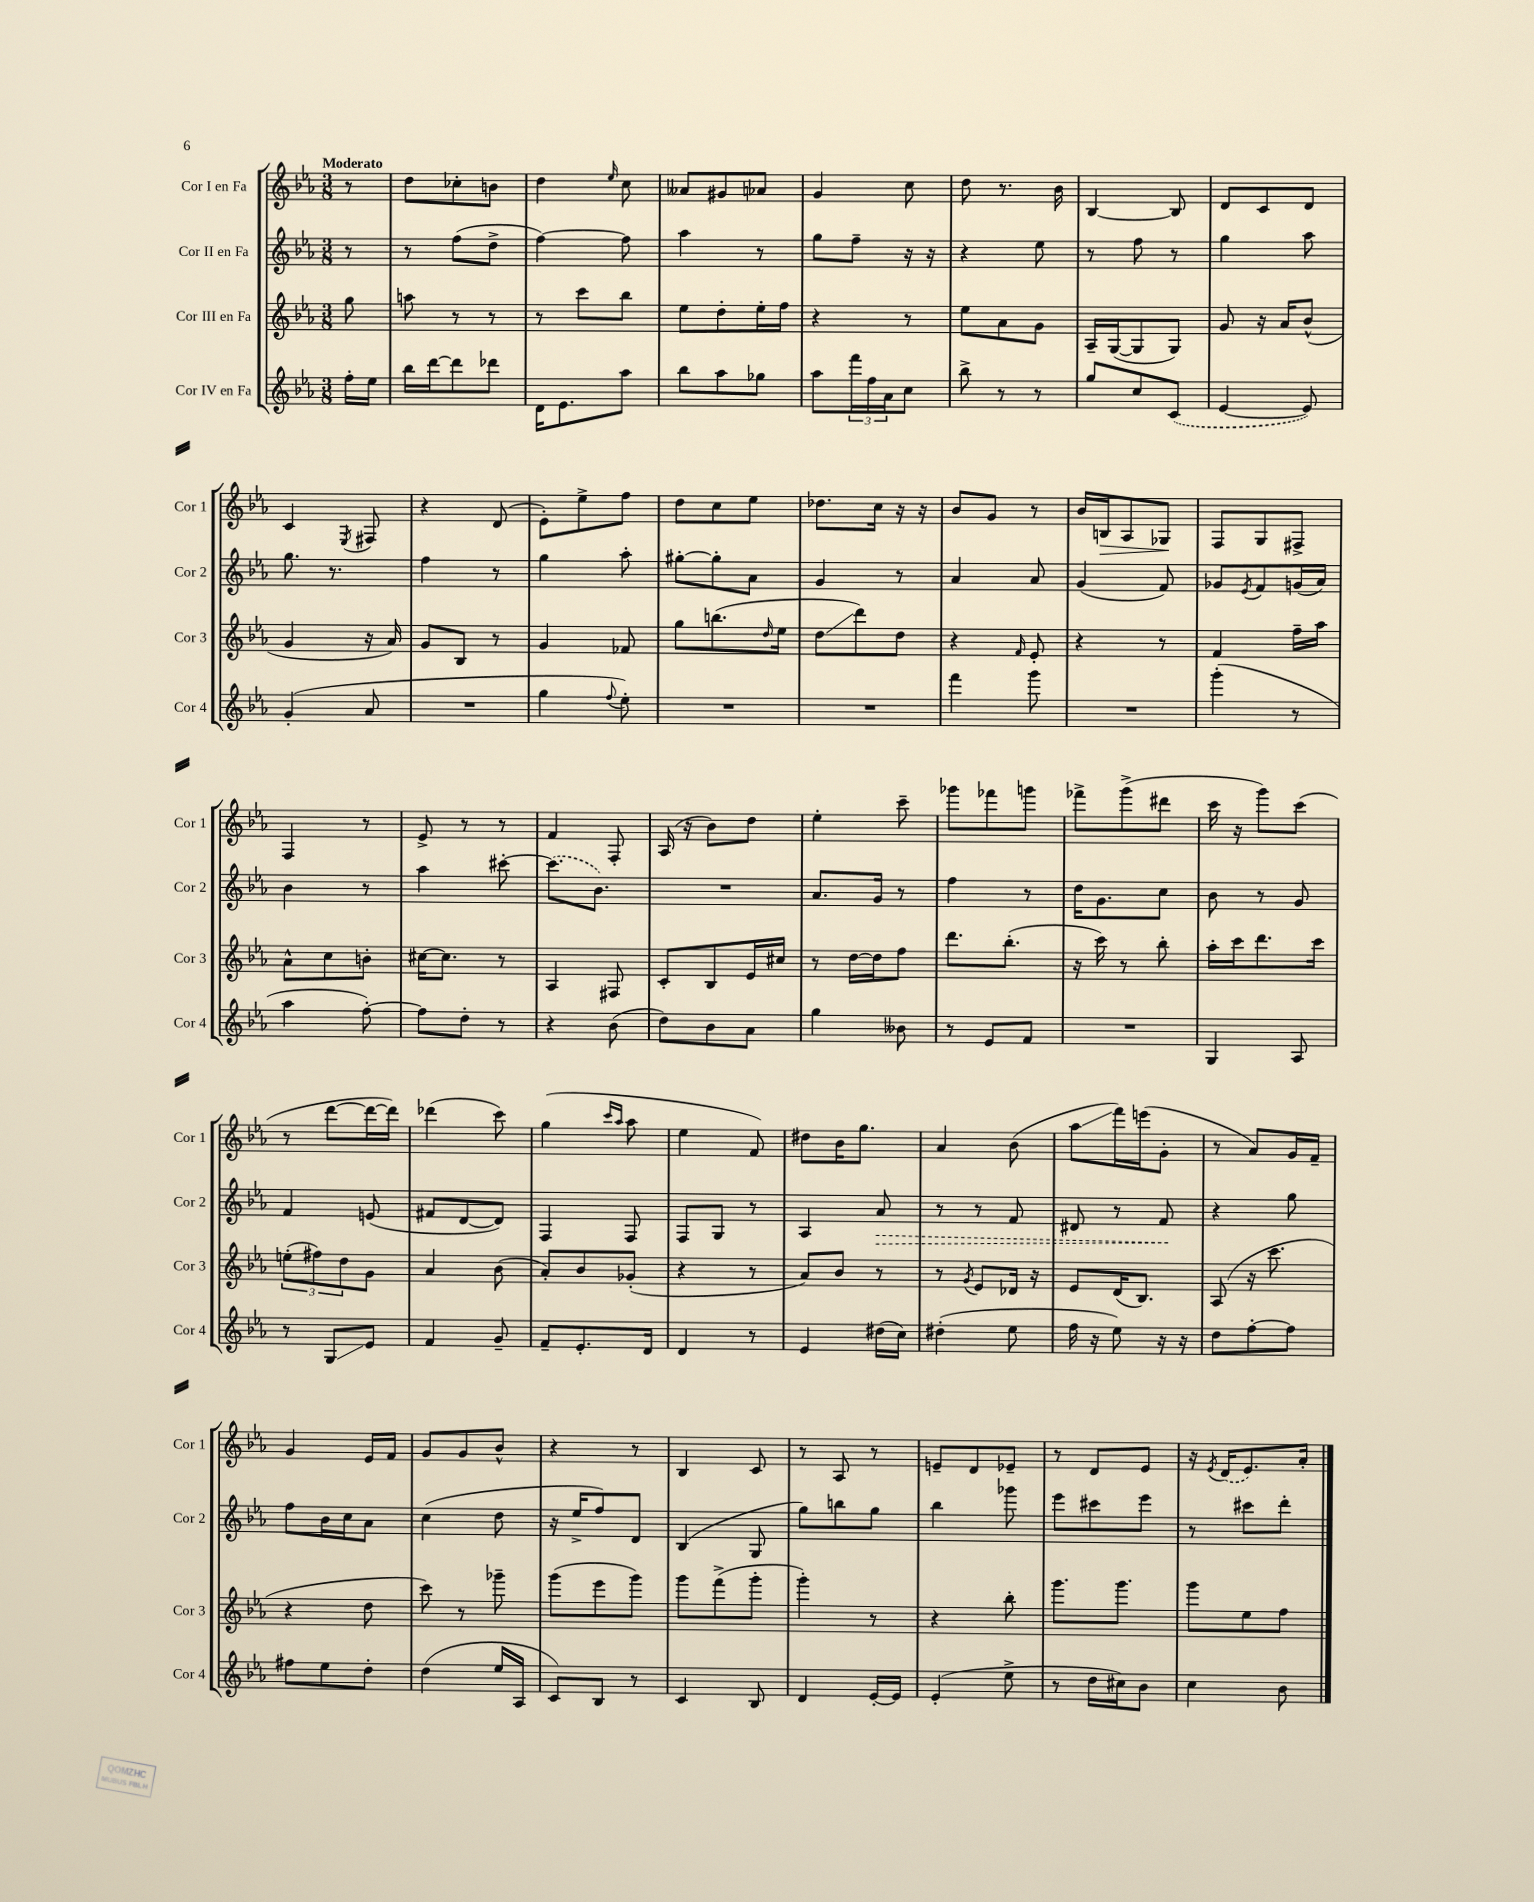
<<
\new StaffGroup <<
\new Staff = "s0" \with { instrumentName = "Cor I en Fa" shortInstrumentName = "Cor 1" } {
    \clef treble \key ees \major \numericTimeSignature \time 3/8 \partial 8 \tempo "Moderato"
    r8 |
    d''8 ces''8-. b'8 |
    d''4 \grace { ees''16 } c''8 |
    aeses'8 gis'8 aes'8 |
    g'4 c''8 |
    d''8 r8. bes'16 |
    bes4~ bes8 |
    d'8 c'8 d'8 |
    c'4 \acciaccatura { ees8 } fis8 |
    r4 d'8( |
    ees'8-.) ees''8-> f''8 |
    d''8 c''8 ees''8 |
    des''8. c''16 r16 r16 |
    bes'8 g'8 r8 |
    bes'16 b16\> aes8 ges8\! |
    f8 g8 fis8-> |
    f4 r8 |
    ees'8-> r8 r8 |
    f'4 f8-. |
    aes16( r16 bes'8) d''8 |
    ees''4-. c'''8-- |
    ges'''8 fes'''8 g'''8 |
    fes'''8-> g'''8->( dis'''8 |
    c'''16 r16 g'''8) c'''8( |
    r8 d'''8~ d'''16~ d'''16) |
    des'''4( c'''8) |
    g''4( \grace { c'''16 aes''16 } aes''8 |
    ees''4 f'8) |
    dis''8 bes'16 g''8. |
    aes'4 bes'8( |
    aes''8\glissando f'''16) e'''16( g'8-. |
    r8 aes'8) g'16 f'16-- |
    g'4 ees'16 f'16 |
    g'8 g'8 bes'8-^ |
    r4 r8 |
    bes4 c'8 |
    r8 aes8 r8 |
    e'8-- d'8 ees'8-- |
    r8 d'8 ees'8 |
    r16 \acciaccatura { ees'8 } \once \slurDashed d'16( ees'8.) aes'16-. \bar "|." |
}
\new Staff = "s1" \with { instrumentName = "Cor II en Fa" shortInstrumentName = "Cor 2" } {
    \clef treble \key ees \major \numericTimeSignature \time 3/8 \partial 8
    r8 |
    r8 f''8( d''8-> |
    f''4~) f''8 |
    aes''4 r8 |
    g''8 f''8-- r16 r16 |
    r4 ees''8 |
    r8 f''8 r8 |
    g''4 aes''8 |
    g''8. r8. |
    f''4 r8 |
    g''4 aes''8-. |
    gis''8~-. gis''8-. aes'8 |
    g'4 r8 |
    aes'4 aes'8 |
    g'4( f'8) |
    ges'8 \acciaccatura { ees'8 } f'8 g'16( aes'16) |
    bes'4 r8 |
    aes''4 cis'''8~-. |
    \once \slurDashed cis'''8.( bes'8.) |
    R4. |
    aes'8. g'16 r8 |
    f''4 r8 |
    d''16 g'8. c''8 |
    bes'8 r8 g'8 |
    f'4 e'8( |
    fis'8 d'8~ d'8) |
    f4 f8 |
    f8 g8 r8 |
    aes4 \once \override Hairpin.style = #'dashed-line aes'8\> |
    r8 r8 f'8 |
    dis'8 r8 f'8\! |
    r4 g''8 |
    f''8 bes'16 c''16 aes'8 |
    c''4( d''8 |
    r16 ees''16-> f''8) d'8 |
    bes4( g8 |
    g''8) b''8 g''8 |
    bes''4 ges'''8 |
    ees'''8 cis'''8 ees'''8 |
    r8 cis'''8 d'''8-. \bar "|." |
}
\new Staff = "s2" \with { instrumentName = "Cor III en Fa" shortInstrumentName = "Cor 3" } {
    \clef treble \key ees \major \numericTimeSignature \time 3/8 \partial 8
    g''8 |
    a''8 r8 r8 |
    r8 c'''8 bes''8 |
    ees''8 d''8-. ees''16-. f''16 |
    r4 r8 |
    ees''8 aes'8 g'8 |
    aes16-- g16~( g8 g8) |
    g'8 r16 aes'16 bes'8-^( |
    g'4 r16 aes'16) |
    g'8 bes8 r8 |
    g'4 fes'8 |
    g''8 b''8.( \grace { d''16 } ees''16 |
    d''8\glissando d'''8) d''8 |
    r4 \grace { f'16 } ees'8-. |
    r4 r8 |
    f'4 f''16-- aes''16 |
    aes'8-^ c''8 b'8-. |
    cis''16~ cis''8. r8 |
    aes4 fis8 |
    c'8-. bes8 ees'16 cis''16 |
    r8 d''16~ d''16 f''8 |
    d'''8. bes''8.-.( |
    r16 c'''16) r8 bes''8-. |
    aes''16-. c'''16 d'''8. c'''16 |
    \tuplet 3/2 { e''8-.( fis''8) d''8 } g'8 |
    aes'4 bes'8( |
    aes'8-.) bes'8 ges'8-.( |
    r4 r8 |
    aes'8) bes'8 r8 |
    r8 \acciaccatura { g'8 } ees'8 des'16 r16 |
    ees'8 d'16( bes8.) |
    aes8( r16 c'''8. |
    r4 d''8 |
    c'''8) r8 ges'''8-- |
    g'''8( ees'''8 g'''8) |
    g'''8 f'''8->( g'''8-. |
    g'''4-.) r8 |
    r4 bes''8-. |
    g'''8. g'''8. |
    g'''8 ees''8 f''8 \bar "|." |
}
\new Staff = "s3" \with { instrumentName = "Cor IV en Fa" shortInstrumentName = "Cor 4" } {
    \clef treble \key ees \major \numericTimeSignature \time 3/8 \partial 8
    f''16-. ees''16 |
    bes''16 d'''16~ d'''8 des'''8 |
    d'16 ees'8. aes''8 |
    bes''8 aes''8 ges''8 |
    aes''8 \tuplet 3/2 { f'''16 f''16 aes'16 } c''8 |
    bes''8-> r8 r8 |
    g''8 c''8 \once \slurDashed c'8( |
    ees'4~ ees'8) |
    g'4-.( aes'8 |
    R4. |
    g''4 \appoggiatura { f''8 } ees''8-.) |
    R4. |
    R4. |
    f'''4 g'''8 |
    R4. |
    g'''4-.( r8 |
    aes''4 f''8~-.) |
    f''8 d''8-. r8 |
    r4 bes'8( |
    d''8) bes'8 aes'8 |
    g''4 beses'8 |
    r8 ees'8 f'8 |
    R4. |
    g4 aes8 |
    r8 g8\glissando ees'8 |
    f'4 g'8-- |
    f'8-- ees'8.-. d'16 |
    d'4 r8 |
    ees'4 dis''16( c''16) |
    dis''4-.( ees''8 |
    f''16 r16 ees''8) r16 r16 |
    d''8 f''8~-. f''8 |
    fis''8 ees''8 d''8-. |
    d''4( ees''16 aes16 |
    c'8) bes8 r8 |
    c'4 bes8 |
    d'4 ees'16~-. ees'16 |
    ees'4-.( ees''8-> |
    r8 d''16 cis''16) bes'8 |
    c''4 bes'8 \bar "|." |
}
>>
>>
\layout { \context { \Score \remove "Bar_number_engraver" } }
